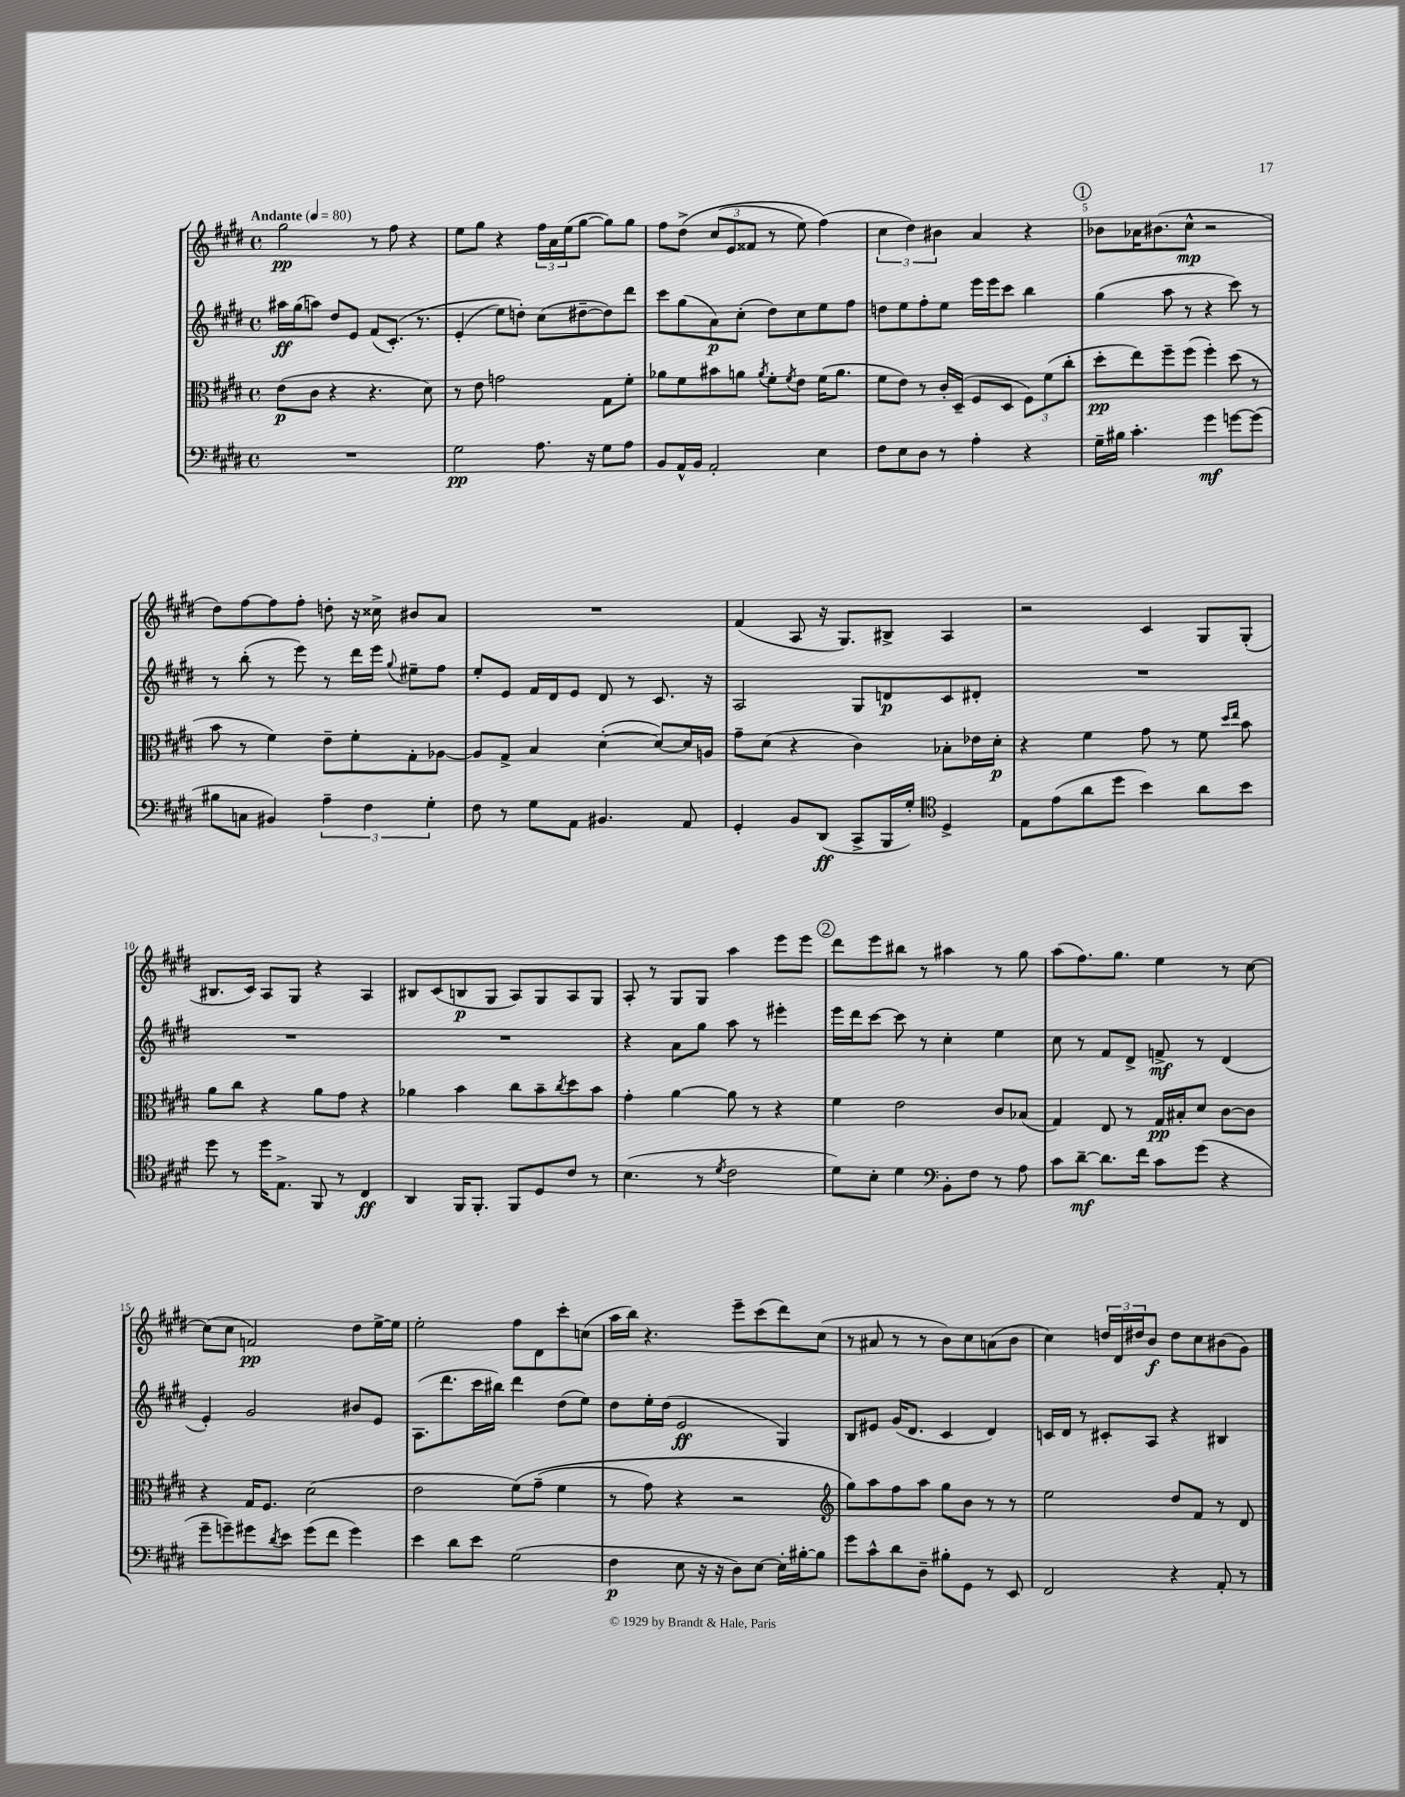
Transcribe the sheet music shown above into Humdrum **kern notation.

**kern	**dynam	**kern	**dynam	**kern	**dynam	**kern	**dynam
*part4	*part4	*part3	*part3	*part2	*part2	*part1	*part1
*staff4	*staff4	*staff3	*staff3	*staff2	*staff2	*staff1	*staff1
*clefF4	*	*clefC3	*	*clefG2	*	*clefG2	*
*k[f#c#g#d#]	*	*k[f#c#g#d#]	*	*k[f#c#g#d#]	*	*k[f#c#g#d#]	*
*M4/4	*	*M4/4	*	*M4/4	*	*M4/4	*
*met(c)	*	*met(c)	*	*met(c)	*	*met(c)	*
*MM80	*	*MM80	*	*MM80	*	*MM80	*
=1	=1	=1	=1	=1	=1	=1	=1
!	!	!	!	!	!	!LO:TX:a:B:t=Andante	!
1r	.	(8e\L	p	16aa#X\LL	ff	2gg#\	pp
.	.	.	.	(16gg#\J	.	.	.
.	.	8c#\J	.	8aan\J)	.	.	.
.	.	4r	.	8dd#/L	.	.	.
.	.	.	.	8e/J	.	.	.
.	.	4.r	.	(8f#/L	.	8r	.
.	.	.	.	(8.c#'/J)	.	8ff#\	.
.	.	.	.	.	.	4r	.
.	.	.	.	8.r	.	.	.
.	.	8d#\)	.	.	.	.	.
=2	=2	=2	=2	=2	=2	=2	=2
2G#\	pp	8r	.	(4e'/	.	8ee\L	.
.	.	8e\	.	.	.	8gg#\J	.
.	.	2gn\	.	8ee\L)	.	4r	.
.	.	.	.	8ddn'\J)	.	.	.
8.A\	.	.	.	(8cc#\L	.	24ff#\LL	.
.	.	.	.	.	.	24a\	.
.	.	.	.	.	.	(24ee\J	.
.	.	.	.	[8dd#X~\	.	[8gg#\J	.
16r	.	.	.	.	.	.	.
8G#\L	.	8G#\L	.	8dd#\])	.	8gg#\L])	.
8A\J	.	8f#'\J	.	8ddd#\J	.	8gg#\J	.
=3	=3	=3	=3	=3	=3	=3	=3
8BB/L	.	8a-X\L	.	8ccc#\L	.	8ff#\L	.
16AA^^/L	.	8f#\	.	(8gg#\	.	(8dd#^\J	.
16BB/JJ	.	.	.	.	.	.	.
2AA'/	.	8b#X\	.	8a\)	p	(12cc#/L	.
.	.	.	.	.	.	12e/	.
.	.	8an\J	.	(8cc#'\J	.	.	.
.	.	.	.	.	.	12f##X/J	.
.	.	8qa/	.	.	.	.	.
.	.	8f#'\L	.	8dd#\L)	.	8r	.
.	.	8qf#/	.	.	.	.	.
.	.	8e\J	.	8cc#\	.	8ee\)	.
4E\	.	(16f#\KL	.	8ee\	.	(4ff#\)	.
.	.	8.a\J	.	.	.	.	.
.	.	.	.	8ff#\J	.	.	.
=4	=4	=4	=4	=4	=4	=4	=4
8F#\L	.	8f#\L	.	8ddn\L	.	6cc#\	.
8E\	.	8e\J)	.	8ee\	.	.	.
.	.	.	.	.	.	6dd#\)	.
8D#\J	.	8r	.	8ff#'\	.	.	.
.	.	.	.	.	.	6b#X\	.
8r	.	16c#'/LL	.	8ee\J	.	.	.
.	.	(16D#~/JJ	.	.	.	.	.
4A'\	.	8F#/L	.	16eee\LL	.	4a/	.
.	.	.	.	16eee\J	.	.	.
.	.	8D#/J	.	8ccc#\J	.	.	.
4r	.	12F#\L)	.	4bb\	.	4r	.
.	.	(12f#\	.	.	.	.	.
.	.	12cc#'\J	.	.	.	.	.
!!LO:REH:place=s1:t=1
=5	=5	=5	=5	=5	=5	=5	=5
16G#~\LL	.	8dd#'\L	pp	(4gg#\	.	8b-X\L	.
16B#X\JJ	.	.	.	.	.	.	.
4.c#'\	.	8ee\)	.	.	.	16a-X\K	.
.	.	.	.	.	.	(8.b#X\	.
.	.	8ff#~\	.	8aa\	.	.	.
.	.	(8ff#\J	.	8r	.	8cc#^^\J	mp
4g#\	mf	4ff#'\)	.	4r	.	2r	.
[8gn\L	.	(8dd#\	.	8ccc#\)	.	.	.
(8g\J]	.	8r	.	8r	.	.	.
!!LO:LB:g=z
=6	=6	=6	=6	=6	=6	=6	=6
8B#X\L	.	8b\	.	8r	.	8dd#\L)	.
8Cn\J	.	8r	.	(8bb'\	.	[8ff#\	.
4BB#X/)	.	4f#\)	.	8r	.	8ff#\]	.
.	.	.	.	8eee\)	.	8ff#'\J	.
6A~\	.	8e~\L	.	8r	.	8ddn'\	.
.	.	8f#'\	.	16ddd#\LL	.	16r	.
6F#\	.	.	.	.	.	.	.
.	.	.	.	16eee\JJ	.	16cc##X^\	.
.	.	.	.	8qqgg#/	.	.	.
.	.	8G#'\	.	8ee#X~\L	.	8b#X/L	.
6G#'\	.	.	.	.	.	.	.
.	.	[8A-X\J	.	8ff#\J	.	8a/J	.
=7	=7	=7	=7	=7	=7	=7	=7
8F#\	.	8A-/L]	.	8ee'/L	.	1r	.
8r	.	8G#^/J	.	8e/J	.	.	.
8G#\L	.	4B/	.	16f#/LL	.	.	.
.	.	.	.	16d#/J	.	.	.
8AA\J	.	.	.	8e/J	.	.	.
4.BB#X/	.	([4d#'\	.	8d#/	.	.	.
.	.	.	.	8r	.	.	.
.	.	8d#/L_)	.	8.c#/	.	.	.
8AA/	.	16d#/L]	.	.	.	.	.
.	.	16An/JJ	.	16r	.	.	.
=8	=8	=8	=8	=8	=8	=8	=8
4GG#'/	.	8g#~\L	.	2A/	.	(4f#/	.
.	.	(8d#\J	.	.	.	.	.
8BB/L	.	4r	.	.	.	8A/	.
(8DD#/J	ff	.	.	.	.	16r	.
.	.	.	.	.	.	8.G#/L)	.
8CC#^/L	.	4c#\)	.	8G#/L	.	.	.
16BBB/L	.	.	.	8dn/	p	8B#X^/J	.
16G#'/JJ)	.	.	.	.	.	.	.
*clefC4	*	*	*	*	*	*	*
4D#^/	.	8B-X'\L	.	8c#/	.	4A/	.
.	.	16e-X\L	.	8d#X'/J	.	.	.
.	.	16d#'\JJ	p	.	.	.	.
=9	=9	=9	=9	=9	=9	=9	=9
8E\L	.	4r	.	1r	.	2r	.
(8e\	.	.	.	.	.	.	.
8a\	.	4f#\	.	.	.	.	.
8dd#\J	.	.	.	.	.	.	.
4b\)	.	8g#\	.	.	.	4c#/	.
.	.	8r	.	.	.	.	.
8a\L	.	8f#\	.	.	.	8G#/L	.
.	.	16qqdd#/LL	.	.	.	.	.
.	.	16qqee/JJ	.	.	.	.	.
8b\J	.	8b\	.	.	.	(8G#'/J	.
!!LO:LB:g=z
=10	=10	=10	=10	=10	=10	=10	=10
8dd#\	.	8a\L	.	1r	.	8.B#X/L	.
8r	.	8cc#\J	.	.	.	.	.
.	.	.	.	.	.	16c#/Jk)	.
16dd#\KL	.	4r	.	.	.	8A/L	.
8.E^\J	.	.	.	.	.	.	.
.	.	.	.	.	.	8G#/J	.
8FF#/	.	8a\L	.	.	.	4r	.
8r	.	8g#\J	.	.	.	.	.
4C#/	ff	4r	.	.	.	4A/	.
=11	=11	=11	=11	=11	=11	=11	=11
4AA/	.	4a-X\	.	1r	.	8B#X/L	.
.	.	.	.	.	.	(8c#/	.
16FF#/KL	.	4b\	.	.	.	8Bn/	p
8.FF#'/J	.	.	.	.	.	.	.
.	.	.	.	.	.	8G#/J	.
8FF#/L	.	8cc#\L	.	.	.	8A/L)	.
8D#/	.	8b~\	.	.	.	8G#/	.
.	.	8qcc#/	.	.	.	.	.
8c#/J	.	8dd#\	.	.	.	8A/	.
8r	.	8b\J	.	.	.	8G#/J	.
=12	=12	=12	=12	=12	=12	=12	=12
(4.B\	.	4g#'\	.	4r	.	8A'/	.
.	.	.	.	.	.	8r	.
.	.	[4a\	.	8a\L	.	8G#/L	.
8r	.	.	.	8gg#\J	.	8G#/J	.
8qd#/	.	.	.	.	.	.	.
2c#\	.	8a\]	.	8aa\	.	4aa\	.
.	.	8r	.	8r	.	.	.
.	.	4r	.	4eee#X'\	.	8eee\L	.
.	.	.	.	.	.	8eee\J	.
!!LO:REH:place=s1:t=2
=13	=13	=13	=13	=13	=13	=13	=13
8d#\L)	.	4f#\	.	16eee\LL	.	8ddd#\L	.
.	.	.	.	16ddd#\J	.	.	.
8B'\J	.	.	.	[8ccc#\J	.	8eee\	.
4d#\	.	2e\	.	8ccc#\]	.	8bb#X\J	.
.	.	.	.	8r	.	8r	.
*clefF4	*	*	*	*	*	*	*
8BB'\L	.	.	.	4cc#'\	.	4aa#X\	.
8F#\J	.	.	.	.	.	.	.
8r	.	8c#/L	.	4ee\	.	8r	.
8A\	.	(8B-X/J	.	.	.	8gg#\	.
=14	=14	=14	=14	=14	=14	=14	=14
8c#\L	.	4G#/)	.	8cc#\	.	(8aa\L	.
[8d#~\J	mf	.	.	8r	.	8.ff#\)	.
8.d#\L]	.	8E/	.	8f#/L	.	.	.
.	.	.	.	.	.	8.gg#\J	.
.	.	8r	.	8d#^/J	.	.	.
16f#\Jk	.	.	.	.	.	.	.
8c#\L	.	16G#/LL	pp	8fn^/	mf	4ee\	.
.	.	16B#X'/J	.	.	.	.	.
(8g#\J	.	8d#/J	.	8r	.	.	.
4r	.	[8c#\L	.	(4d#/	.	8r	.
.	.	8c#\J]	.	.	.	[8cc#\	.
!!LO:LB:g=z
=15	=15	=15	=15	=15	=15	=15	=15
8g#~\L	.	4r	.	4e'/)	.	(8cc#\L]	.
8gn~\)	.	.	.	.	.	8cc#\J	.
8g#X\	.	16G#/KL	.	2g#/	.	2fn/)	pp
.	.	8.F#/J	.	.	.	.	.
8qd#/	.	.	.	.	.	.	.
8e\J	.	.	.	.	.	.	.
(8g#\L	.	(2d#\	.	.	.	.	.
8f#\J	.	.	.	.	.	.	.
4g#\)	.	.	.	8b#X/L	.	8dd#\L	.
.	.	.	.	8e/J	.	[16ee^\L	.
.	.	.	.	.	.	16ee\JJ]	.
=16	=16	=16	=16	=16	=16	=16	=16
4e\	.	2e\	.	(8.A\L	.	2ee'\	.
.	.	.	.	8.ddd#\	.	.	.
8d#\L	.	.	.	.	.	.	.
8e\J	.	.	.	16ccc#\L	.	.	.
.	.	.	.	16bb#X\JJ)	.	.	.
(2G#\	.	(8f#\L)	.	4ddd#\	.	8ff#\L	.
.	.	(8g#~\J	.	.	.	8d#\	.
.	.	4f#\	.	(8dd#\L	.	8ccc#'\	.
.	.	.	.	8ee\J)	.	(8ccn\J	.
=17	=17	=17	=17	=17	=17	=17	=17
4F#\	p	8r	.	8dd#\L	.	16aa\LL	.
.	.	.	.	.	.	16bb\JJ)	.
.	.	8g#\)	.	16ee'\L	.	4.r	.
.	.	.	.	(16dd#\JJ	.	.	.
8E\	.	4r	.	2e/	ff	.	.
16r	.	.	.	.	.	.	.
16r	.	.	.	.	.	.	.
8D#\L)	.	2r	.	.	.	8eee~\L	.
[8E\J	.	.	.	.	.	(8ccc#\	.
16E'\LL]	.	.	.	4G#/)	.	8ddd#\)	.
[16B#X'\J	.	.	.	.	.	.	.
8B#\J]	.	.	.	.	.	(8cc#\J	.
=18	=18	=18	=18	=18	=18	=18	=18
*	*	*clefG2	*	*	*	*	*
8g#\L	.	8gg#\L)	.	8B/L	.	8r	.
8c#^^\	.	8aa\	.	8e#X/J	.	8a#X/	.
8d#\	.	8ff#\	.	(16g#/KL	.	8r	.
.	.	.	.	8.d#/J	.	.	.
8D#~\J	.	8aa\J	.	.	.	8r	.
8B#X'\L	.	8gg#\L	.	4c#/	.	8b\L)	.
8GG#\J	.	8b\J	.	.	.	8cc#\	.
8r	.	8r	.	4d#/)	.	(8an\	.
8EE/	.	8r	.	.	.	8b\J	.
=19	=19	=19	=19	=19	=19	=19	=19
2FF#/	.	2ee\	.	16cn/LL	.	4cc#\)	.
.	.	.	.	16d#/JJ	.	.	.
.	.	.	.	8r	.	.	.
.	.	.	.	8c#X'/L	.	24ddn/LL	.
.	.	.	.	.	.	24d#/	.
.	.	.	.	.	.	24dd#X/J	.
.	.	.	.	8A/J	.	8b/J	f
4r	.	8dd#/L	.	4r	.	8dd#\L	.
.	.	8f#/J	.	.	.	8cc#\	.
8AA'/	.	8r	.	4B#X/	.	(8b#X\	.
8r	.	8d#/	.	.	.	8g#\J)	.
==	==	==	==	==	==	==	==
*-	*-	*-	*-	*-	*-	*-	*-
